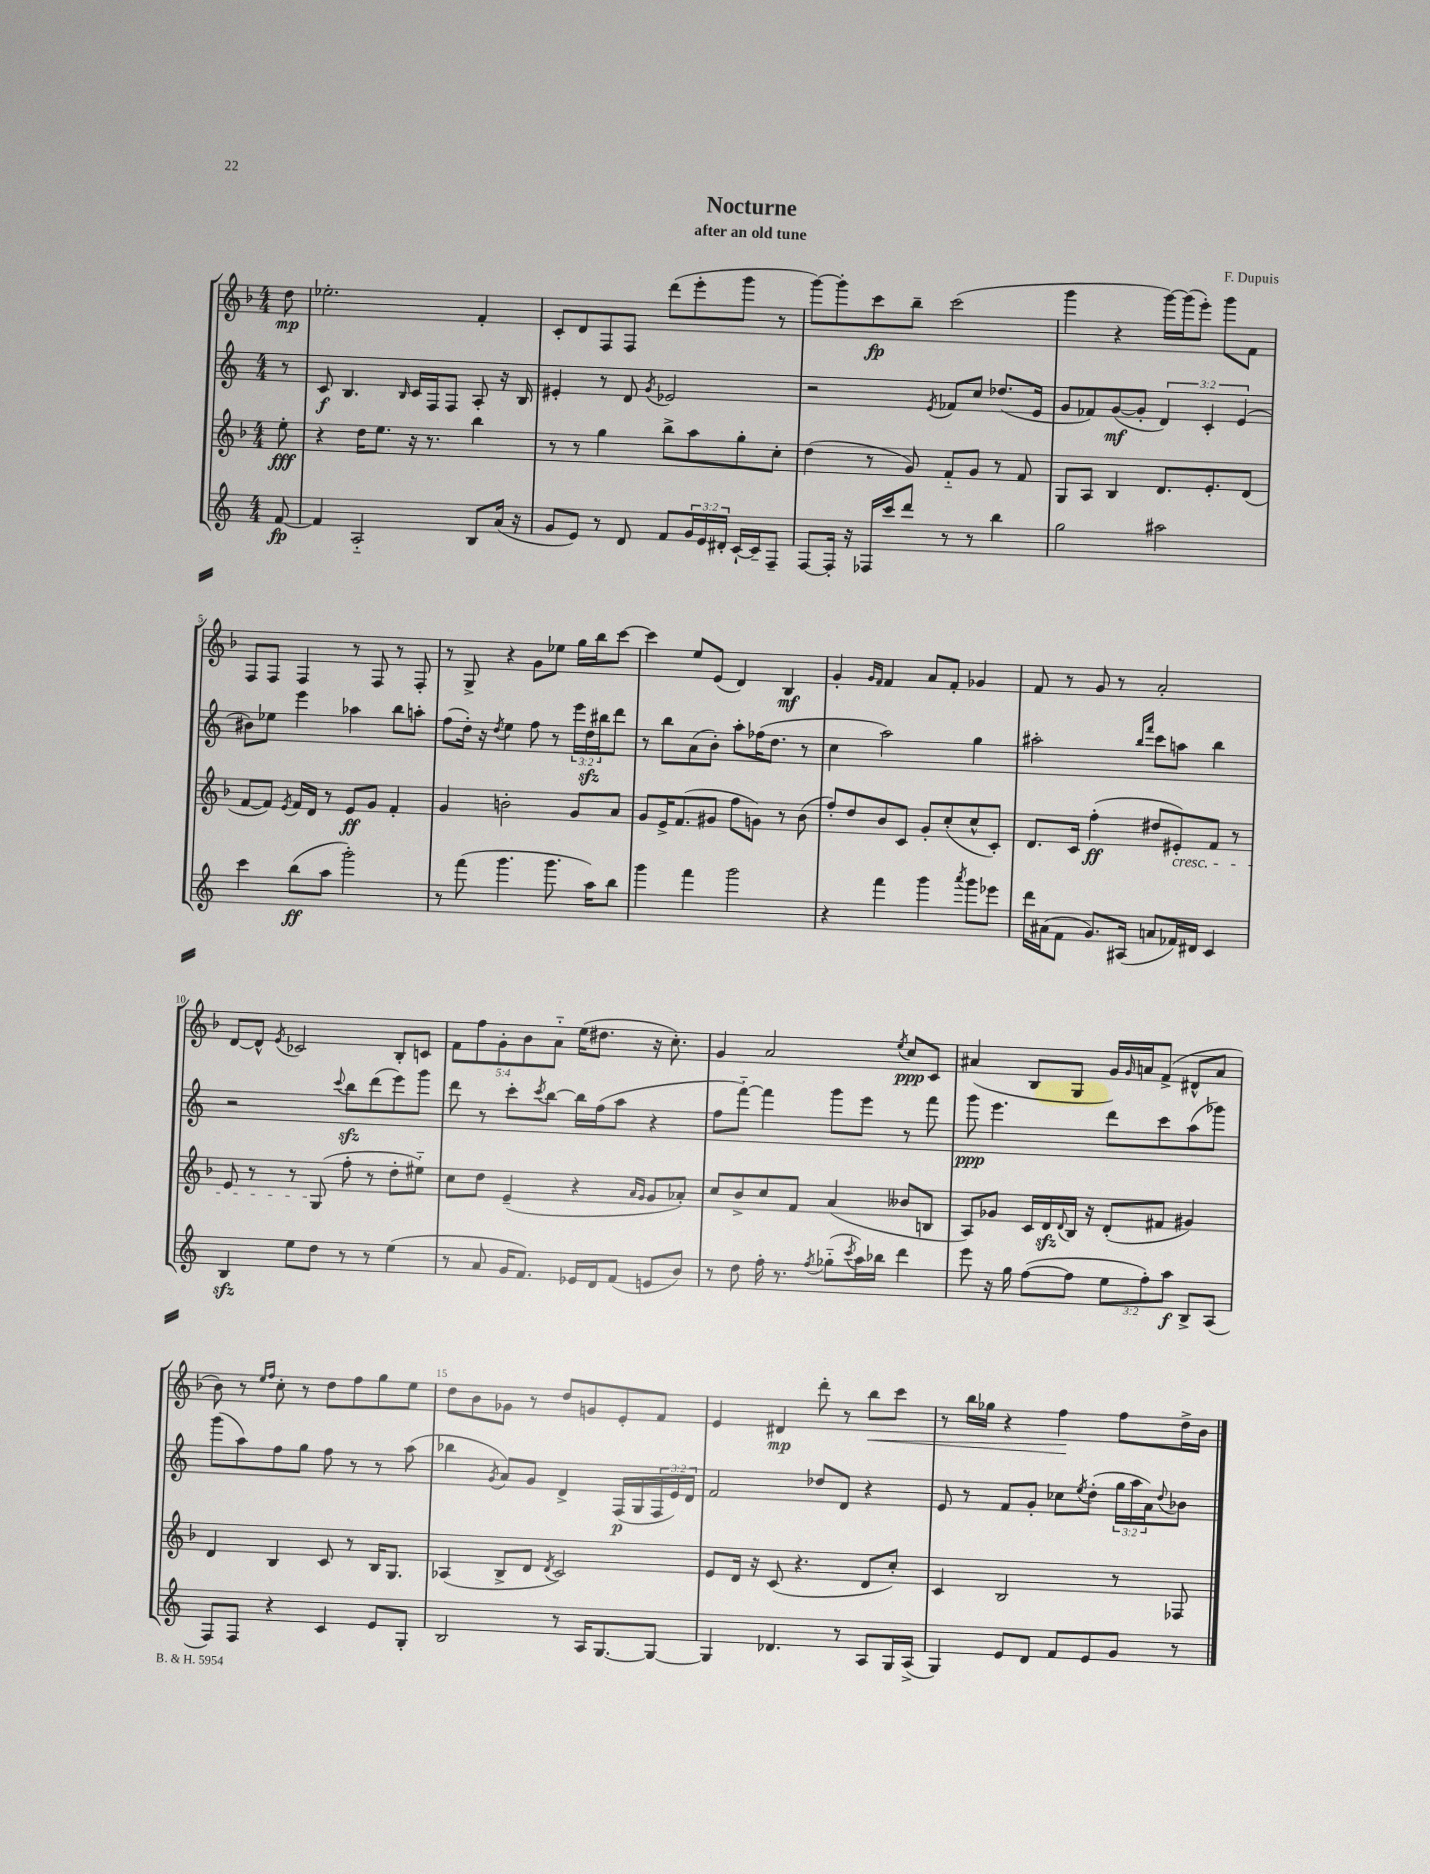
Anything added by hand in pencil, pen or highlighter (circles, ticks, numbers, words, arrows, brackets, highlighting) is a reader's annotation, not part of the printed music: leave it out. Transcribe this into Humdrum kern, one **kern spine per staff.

**kern	**kern	**kern	**kern
*staff4	*staff3	*staff2	*staff1
*clefG2	*clefG2	*clefG2	*clefG2
*k[]	*k[b-]	*k[]	*k[b-]
*M4/4	*M4/4	*M4/4	*M4/4
[8f/	8ee'\	8r	8dd\
=	=	=	=
4f/]	4r	8c/	2.ee-'\
.	.	4.B/	.
2A'~/	16dd\LK	.	.
.	8.ee\J	.	.
.	.	16qqB/	.
.	16r	16c/LL	.
.	8.r	16F/J	.
.	.	8F/J	.
8B/L	4bb-\	8A'/	4f'/
(16a/Jk	.	16r	.
16r	.	16B/	.
=	=	=	=
8g/L	8r	4e#'/	8c'/L
8e/J)	8r	.	8d/
8r	4gg\	8r	8F/
8d/	.	8d/	8F/J
.	.	8qg/	.
8f/L	8bb-^\L	2e-/	(8ddd\L
24g/L	8aa\	.	8eee'\
24e/	.	.	.
24d#'/JJ	.	.	.
[16c`/LL	8gg'\	.	8ggg\J
16c~/]J	.	.	.
8F~/J	8cc'\J	.	8r
=	=	=	=
[8F/L	(4dd\	2r	[8ggg\L)
16F'/]Jk	.	.	8ggg'\]
16r	.	.	.
16F-/LL	8r	.	8ccc\
16ccc/J	.	.	.
8ddd/J	8g/)	.	8bb-~\J
.	.	8qe/	.
8r	8f'~/L	8f-/L	(2ccc\
8r	8g/J	8cc/J	.
4bb\	8r	(8.dd-/L	.
.	8f/	.	.
.	.	16e/Jk	.
=	=	=	=
2gg\	8G/L	8g/L	4ggg\
.	8A/J	8f-/)	.
.	4B-/	([8g/	4r
.	.	8g'/]J	.
2aa#\	8.d/L	6d/)	[16ggg\LL)
.	.	.	(16ggg\]J
.	.	.	8eee'\J)
.	.	6c'/	.
.	8.e'/	.	.
.	.	.	8ggg\L
.	.	(6e/	.
.	(8d/J	.	8f\J
=	=	=	=
4ccc\	[8f/L	8b#\L)	8F/L
.	8f/]J)	8ee-\J	8F/J
.	8qe/	.	.
(8bb\L	16f/LL	4eee\	4F/
.	16d/JJ	.	.
8aa\J	8r	.	.
2ggg'\)	8e/L	4aa-\	8r
.	8g/J	.	8F/
.	4f'/	8bb\L	8r
.	.	8aa'\J	8F'/
=	=	=	=
8r	4g/	(8ff\L	8r
(8fff\	.	16dd'\Jk)	8G^/
.	.	16r	.
.	.	8qdd/	.
4.ggg\	2b'\	4ee\	4r
.	.	8ff\	8g\L
8.ggg\	.	8r	8ee-\J
.	8g/L	24eee\LL	16gg\LL
.	.	24dd\	.
16aa\LK)	.	.	16bb-\J
.	.	24bb#\J	.
8bb\J	8a/J	8ddd\J	[8ccc\J
=	=	=	=
4ggg\	8g/L	8r	4ccc\]
.	16e^/K	8bb\L	.
.	(8.f/	.	.
4fff\	.	(8a\	8ee/L
.	8g#/J	8b'\J)	(8e/J
2ggg\	8ff\L	8aa'\L	4d/)
.	8g\J)	(16ff-\K	.
.	.	8.dd\J	.
.	8r	.	4B-/
.	(8b-\	8r	.
=	=	=	=
4r	8ff'/L)	4cc\	4g'/
.	8dd/	.	.
.	.	.	16qqg/LL
.	.	.	16qqf/JJ
4fff\	8b-/	2aa\)	4f/
.	8c/J	.	.
4ggg\	8g'/L	.	8a/L
.	(8cc'/	.	8f'/J
8qaaa/	.	.	.
8ggg\L	8cc^^/	4gg\	4g-/
8eee-\J	8c'/J)	.	.
=	=	=	=
16ddd\LL	8.d/L	2aa#'\	8f/
(16a#\J	.	.	.
8f\J	.	.	8r
.	16c/Jk	.	.
8.g/L)	(4ff'\	.	8g/
.	.	.	8r
(16A#/Jk	.	.	.
.	.	16qqbb/LL	.
.	.	16qqfff/JJ	.
8a/L	8dd#/L	8ccc\L	2a'/
16f-/L)	8e#'/)	8aa\J	.
16d#/JJ	.	.	.
4c/	8f/J	4bb\	.
.	8r	.	.
=	=	=	=
4B/	8e/	2r	[8d/L
.	8r	.	8d^^/]J
.	.	.	8qe/
8ee\L	8r	.	2c-/
8dd\J	(8G/	.	.
.	.	8qqccc/	.
8r	8ff'\	8bb\L	.
8r	8r	(8ddd\	.
(4ee\	8dd'\L	8eee\)	8B-'/L
.	8ee#'~\J)	8ggg\J	8c/J
=	=	=	=
8r	8cc\L	8ddd\	10f\L
.	.	.	10ff\
8a/	8dd\J	8r	.
.	.	.	10g'\
16g/LK	(4e~/	8ccc'\L	.
.	.	.	10b-\
8.f/J)	.	.	.
.	.	8qccc/	.
.	.	[8bb\J	.
.	.	.	10a'~\J
16e-/LL	4r	16bb\]LL	(16ee\LK
16d/J	.	(16ff\J	8.dd#\J
(8f/J	.	8aa\J	.
.	16qqa/LL	.	.
.	16qqg/JJ	.	.
8e/L	8g/L	4r	16r
.	.	.	8.cc'\)
8b/J)	8a-'/J)	.	.
=	=	=	=
8r	8cc/L	8ff\L	4g/
8dd\	8b-^/	[8fff'~\J)	.
16ff'\	8cc/	4fff\]	2a/
8.r	.	.	.
.	8f/J	.	.
8qff/	.	.	.
(8gg-'~\L	(4a/	8ggg\L	.
8qccc/	.	.	.
16aa\L)	.	8eee\J	.
16bb-\JJ	.	.	.
.	.	.	8qee/
4ddd\	8b--/L	8r	8cc/L
.	8B/J	8fff\	8c/J
=	=	=	=
8eee\	8A/L)	8ggg\	(4a#/
16r	8g-/J	4.eee\	.
16gg\	.	.	.
([8ff\L	16c/LL	.	8B-/L
.	16d/	.	.
.	8qqd/	.	.
8ff\]J	16B-/JJ	.	8G/J
.	16r	.	.
12ee\L	(8d'/L	8ddd\L	16g/LL)
.	.	.	16qqg/
.	.	.	16a/J
12ff'\)	.	.	.
.	8f#/J	8ccc\	(8f^/J
12aa\J	.	.	.
8B^/L	4g#/)	(8aa\	8d#^^/L
(8A/J	.	8ggg-\J)	8a/J
=	=	=	=
8F/L)	4d/	(8ggg\L	8b-\)
8F/J	.	8aa\)	8r
.	.	.	16qqee/LL
.	.	.	16qqff/JJ
4r	4B-/	8ff\	8cc'\
.	.	8gg\J	8r
4c/	8c/	8ff\	8dd\L
.	8r	8r	8ff\
8e/L	16B-/LK	8r	8gg\
.	8.G/J	.	.
8G'/J	.	(8aa\	8ee\J
=	=	=	=
2B/	(4A-/	4bb-\	8dd\L
.	.	.	8b-\
.	.	8qg/	.
.	8B-^/L	8a/L)	8g-\J
.	8d/J	8g/J	8r
.	8qd/	.	.
8r	2c/)	4d^/	8dd/L
16A/LK	.	.	8g/
[8.G/	.	.	.
.	.	(16F/LL	8e'/
.	.	16G/	.
8G/_J	.	24F/	8f/J
.	.	24e/)	.
.	.	24d/JJ	.
=	=	=	=
4G/]	8e/L	2f/	4e/
.	16d/Jk	.	.
.	16r	.	.
4.d-/	(8c/	.	4d#/
.	4.r	.	.
.	.	8dd-/L	8ddd'\
8r	.	8d/J	8r
8A/L	8d/L	4r	8bb-\L
16G/L	8cc'/J)	.	8ccc\J
(16A^/JJ	.	.	.
=	=	=	=
4G/)	4c/	8e/	8r
.	.	8r	16bb-\LL
.	.	.	16gg-\JJ
8e/L	2B-/	8f/L	4r
8d/J	.	8g'/J	.
8f/L	.	8cc-\L	4ff\
.	.	8qee/	.
8e/	.	(8dd'\J	.
8g/J	8r	24gg\LL	8ff\L
.	.	24aa\	.
.	.	24a\J)	.
.	.	8qqdd/	.
8r	8F-/	8b-\J	16dd^\L
.	.	.	16b-\JJ
==	==	==	==
*-	*-	*-	*-
